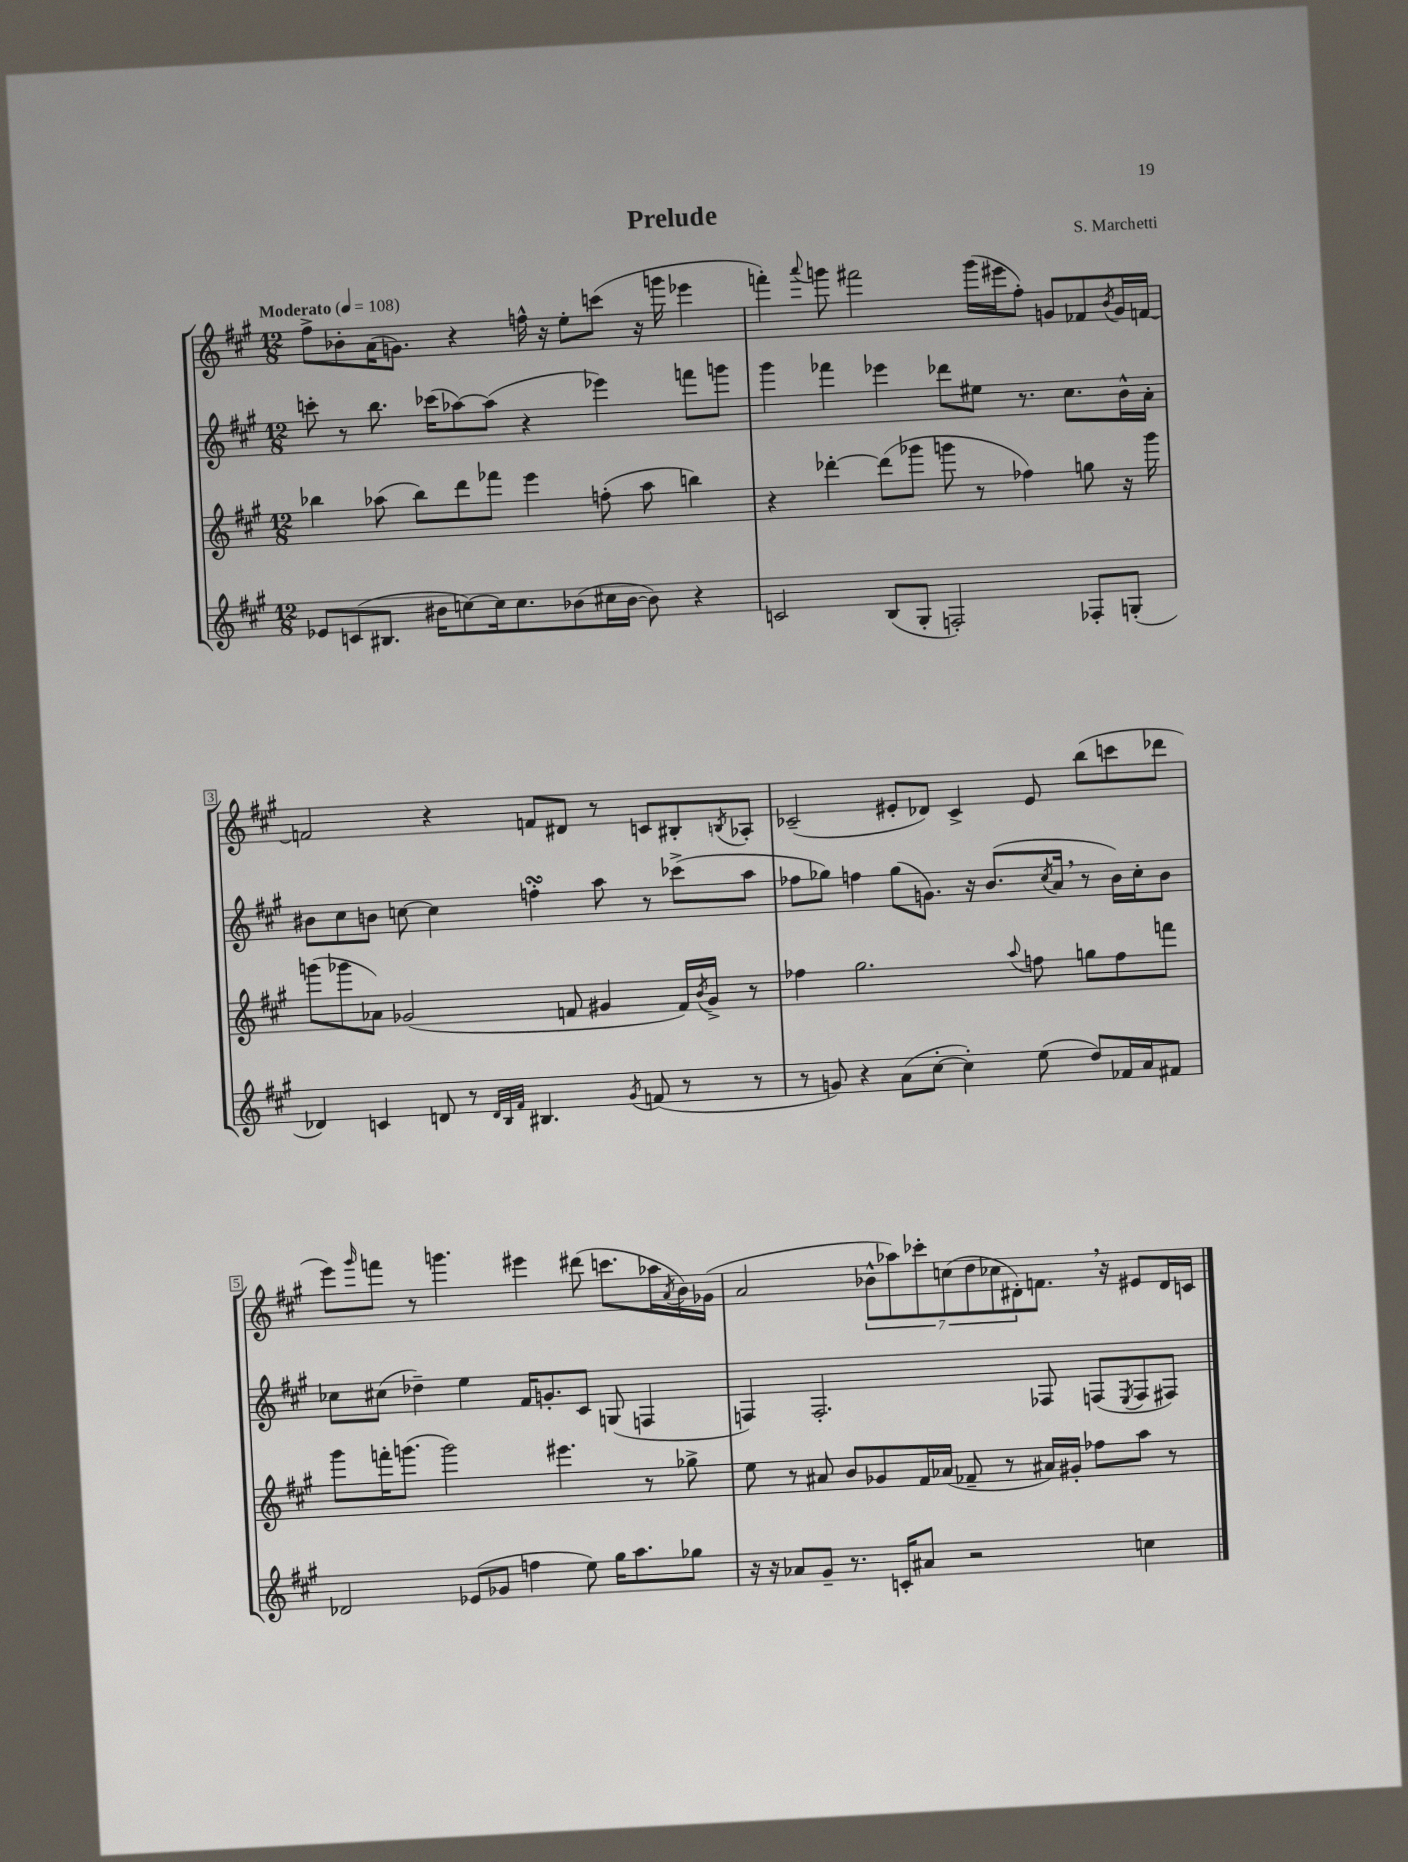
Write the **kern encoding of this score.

**kern	**kern	**kern	**kern
*part4	*part3	*part2	*part1
*staff4	*staff3	*staff2	*staff1
*clefG2	*clefG2	*clefG2	*clefG2
*k[f#c#g#]	*k[f#c#g#]	*k[f#c#g#]	*k[f#c#g#]
*M12/8	*M12/8	*M12/8	*M12/8
*MM108	*MM108	*MM108	*MM108
=1	=1	=1	=1
!	!	!	!LO:TX:a:B:t=Moderato
8e-X/L	4bb-X\	8cccn'\	8ff#^\L
(8cn/	.	8r	8b-X'\
8.B#X/J	(8aa-X\	8.bb\	(16a\K
.	.	.	8.gn\J)
.	8bb-\L)	.	.
16b#X\KL	.	(16ccc-X\KL	.
[8ccn\)	8ddd\	[8aa-X\)	4r
16cc\k]	8fff-X\J	(8aa-\J]	.
8.cc\	.	.	.
.	4eee\	4r	16ffn^^\
.	.	.	16r
(8b-X\	.	.	8ee'\L
16cc#X\L	(8ffn'\	4eee-X\)	(8cccn\J
[16b-\JJ	.	.	.
8b-\])	8aa-\	.	16r
.	.	.	16gggn\
4r	4bbn\)	8fffn\L	4eee-X\
.	.	8gggn\J	.
=2	=2	=2	=2
2cn/	4r	4ggg#\	4fffn'\)
.	.	.	8qqaaa/
.	[4ddd-X'\	4fff-X\	8gggn\
.	.	.	2fff#X\
(8B/L	(8ddd-\L]	4eee-X\	.
8G#'/J	8ggg-X\J	.	.
2Fn'/)	8gggn\	8ddd-X\L	.
.	8r	8ee#X\J	(16ggg\LL
.	.	.	16eee#X\J
.	4ff-X\)	8.r	8ff#'\J)
.	.	.	8gn/L
.	.	8.cc#\L	.
8F-X'/L	8ggn\	.	8f-X/
.	.	.	8qb/
(8Gn'/J	16r	16b^^\L	16g/L
.	16ggg\	16a'\JJ	[16fn/JJ
!!LO:LB:g=z
=3	=3	=3	=3
4d-X/)	(8gggn\L	8b#X\L	2fn/]
.	8ggg-X\	8cc#\	.
4cn/	8a-X\J)	8bn\J	.
.	(2g-X/	[8ccn\	.
8dn/	.	4cc\]	4r
8r	.	.	.
32qqd/LLL	.	.	.
32qqB/	.	.	.
32qqf#/JJJ	.	.	.
4.B#X/	.	4ffnsSSs'\	8fn/L
.	8fn/	.	8d#X/J
.	4g#X/	8aa\	8r
8qg#/	.	.	.
(8fn/	.	8r	8cn/L
8r	16f/LL)	(8ccc-X^\L	8B#X'/
.	8qb/	.	.
.	16g#^/JJ	.	.
.	.	.	8qBn/
8r	8r	8aa\J	8A-X'/J
=4	=4	=4	=4
8r	4ff-X\	8ff-X\L	(2c-X~/
8gn/)	.	8gg-X\J)	.
4r	2.gg#\	4ffn\	.
(8a\L	.	(8gg-\L	8e#X'/L
[8cc#'\J	.	8.gn\J)	8d-X/J)
4cc#'\])	.	.	4c-^/
.	.	16r	.
.	.	(8.b/L	.
.	8qqaa/	.	.
(8ee\	8ffn\	.	8e#/
.	.	8qcc#/	.
.	.	16a,/Jk	.
8dd/L)	8ggn\L	8r	(8bb\L
16f-X/L	8ff\	16b\LL)	8cccn\
16a/J	.	16cc#'\J	.
8f#X/J	8fffn\J	8b\J	8ddd-X\J
!!LO:LB:g=z
=5	=5	=5	=5
2d-X/	8ggg#\L	8cc-X\L	8eee\L)
.	.	.	16qqggg#/
.	16fffn'\K	(8cc#X\J	8fffn\J
.	(8.gggn\J	.	.
.	.	4dd-X~\)	8r
.	2ggg\)	.	4.gggn\
(8e-X/L	.	4ee\	.
8g-X/J	.	.	.
4ffn\	.	16f#/KL	4eee#X\
.	.	8.gn'/	.
.	4.eee#X\	.	.
8ee\)	.	8c#/J	(8ddd#X\
16gg#\KL	.	(8Gn/	8.cccn\L
8.aa\	.	.	.
.	8r	4Fn/	.
.	.	.	16aa-X\L
.	.	.	8qa/
8gg-X\J	8gg-X^\	.	16b\)
.	.	.	(16g-X\JJ
=6	=6	=6	=6
16r	8ee\	4Fn/)	2a/
16r	.	.	.
8a-X/L	8r	.	.
8g#~/J	8a#X/	2.F'/	.
8.r	8b/L	.	.
.	8g-X/	.	14b-X^^\L
16cn'/KL	.	.	.
.	.	.	14aa-X\)
8a#X/J	16f#/L	.	.
.	.	.	14ccc-X'\
.	(16a-X/JJ	.	.
.	.	.	(14ccn\
2r	8f-X~/	.	.
.	.	.	14dd\
.	.	.	14cc-X\
.	8r	.	.
.	.	.	14d#X'\)
.	16a#X/LL)	8F-X/	8.fn,\J
.	16g#X'/JJ	.	.
.	8ff-X\L	(8Fn/L	.
.	.	.	16r
.	.	8qE/	.
4ccn\	8aa\J	8F/	8e#X/L
.	8r	8F#X/J)	16d#/L
.	.	.	16cn/JJ
==	==	==	==
*-	*-	*-	*-
